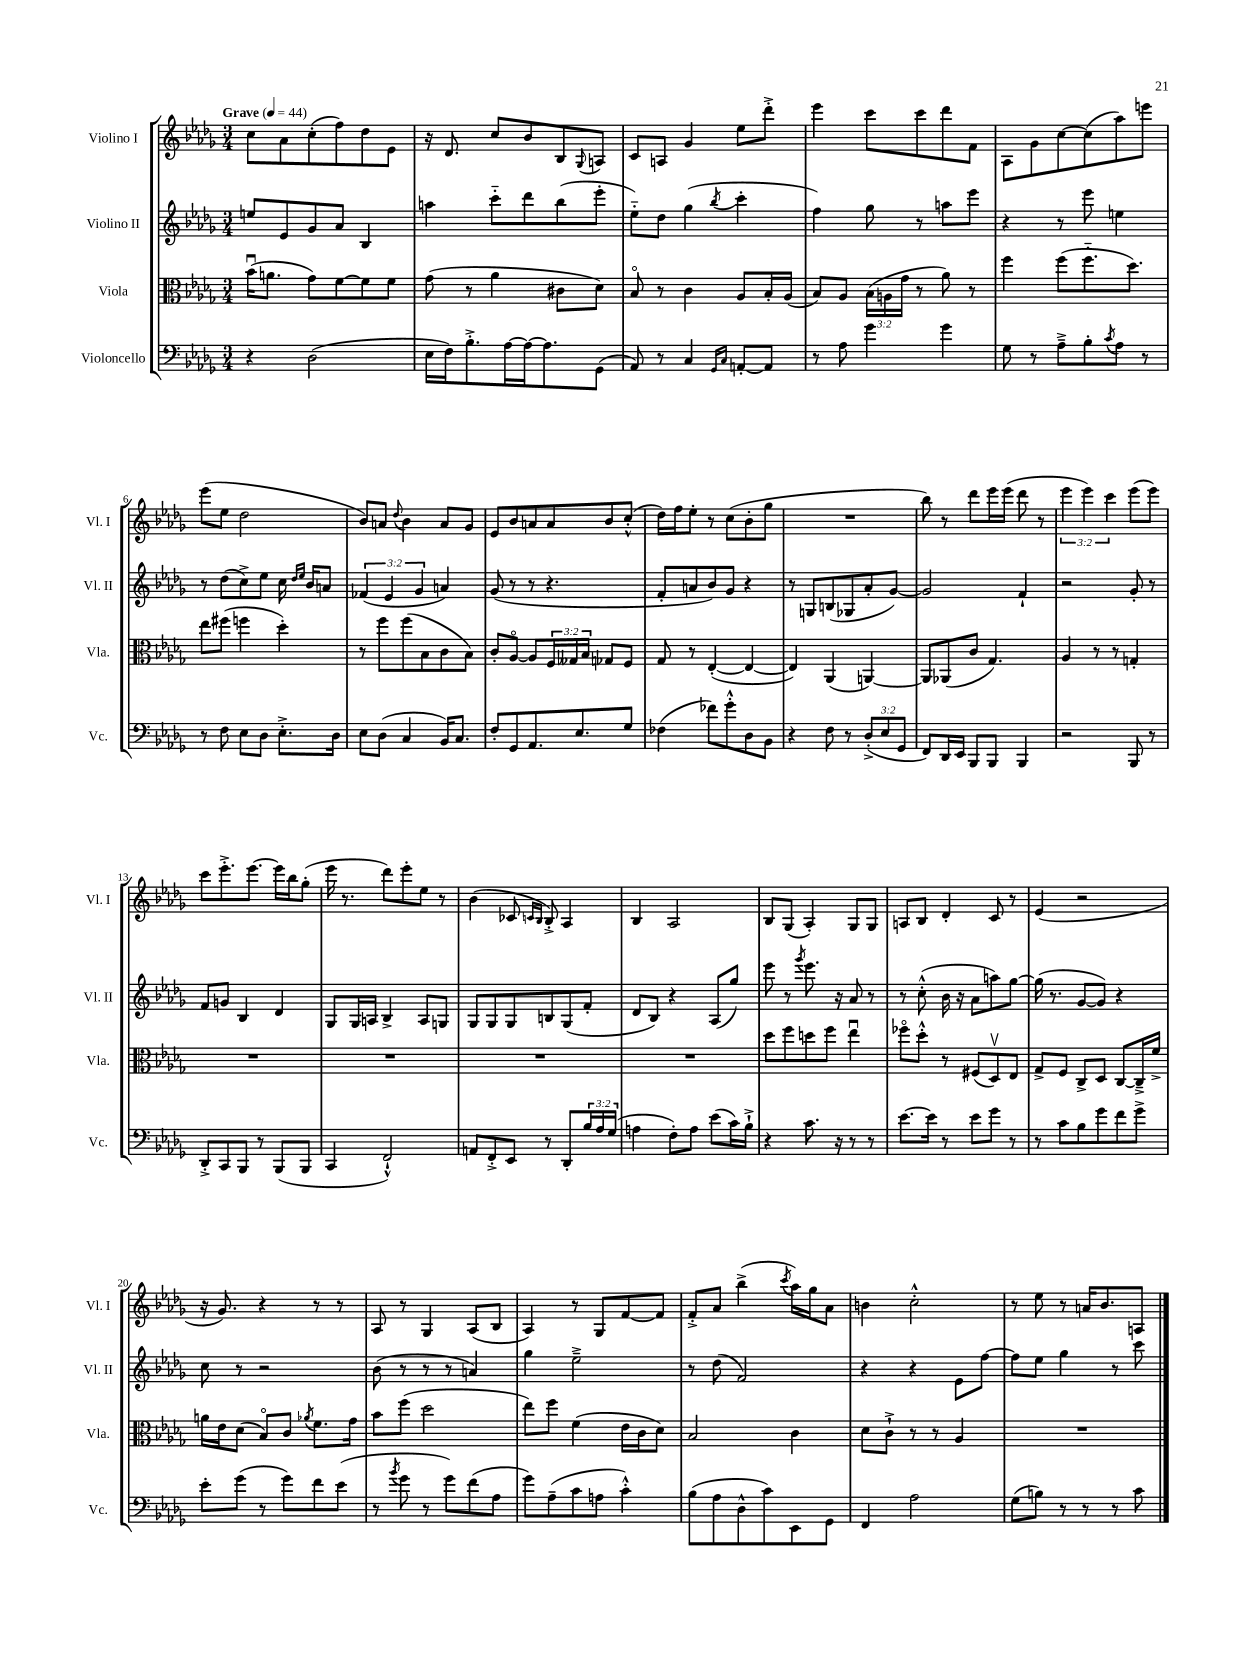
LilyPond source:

<<
\new StaffGroup <<
\new Staff = "s0" \with { instrumentName = "Violino I" shortInstrumentName = "Vl. I" } {
    \clef treble \key des \major \numericTimeSignature \time 3/4 \override Staff.TupletNumber.text = #tuplet-number::calc-fraction-text \tempo "Grave" 4 = 44
    c''8 aes'8 c''8-.( f''8) des''8 ees'8 |
    r16 des'8. c''8 bes'8 bes8 \appoggiatura { ges8 } a8 |
    c'8 a8 ges'4 ees''8 des'''8-.-> |
    ees'''4 c'''8 c'''8 des'''8 f'8 |
    aes8 ges'8 c''8~ c''8( aes''8) e'''8 |
    ees'''8( ees''8 des''2 |
    bes'8) a'8 \appoggiatura { des''8 } bes'4 a'8 ges'8 |
    ees'8 bes'8 a'8 a'8 bes'8 c''8-.-^( |
    des''16) f''16 ees''8-. r8 c''8( bes'8-. ges''8 |
    R2. |
    bes''8) r8 des'''8 ees'''16 ees'''16( des'''8 r8 |
    \tuplet 3/2 { ees'''4 ees'''4) c'''4 } ees'''8( ees'''8) |
    c'''8 ees'''8.-.-> ees'''8.~ ees'''16 bes''16 ges''8-.( |
    ees'''16 r8. des'''8) ees'''8-. ees''8 r8 |
    bes'4( ces'8 \grace { c'16 bes16 } bes8-.->) aes4 |
    bes4 aes2 |
    bes8 ges8( aes4-.) ges8 ges8 |
    a8 bes8 des'4-. c'8 r8 |
    ees'4( r2 |
    r16 ges'8.) r4 r8 r8 |
    aes8 r8 ges4 aes8( bes8 |
    aes4) r8 ges8 f'8~ f'8 |
    f'8-.-> aes'8 bes''4->( \acciaccatura { c'''8 } aes''16) ges''16 aes'8 |
    b'4 c''2-.-^ |
    r8 ees''8 r8 a'16 bes'8. a8 \bar "|." |
}
\new Staff = "s1" \with { instrumentName = "Violino II" shortInstrumentName = "Vl. II" } {
    \clef treble \key des \major \numericTimeSignature \time 3/4 \override Staff.TupletNumber.text = #tuplet-number::calc-fraction-text
    e''8 ees'8 ges'8 aes'8 bes4 |
    a''4 c'''8-_ des'''8 bes''8( ees'''8-. |
    ees''8-_) des''8 ges''4( \acciaccatura { bes''8 } c'''4-. |
    f''4) ges''8 r8 a''8 ees'''8 |
    r4 r8 ees'''8 e''4 |
    r8 des''8( c''8->) ees''8 c''16 \grace { des''16 ees''16 } bes'16 a'8 |
    \tuplet 3/2 { fes'4( ees'4 ges'4 } a'4) |
    ges'8( r8 r8 r4. |
    f'8-. a'8 bes'8) ges'8 r4 |
    r8 g8 b8( ges8 aes'8-. ges'8~) |
    ges'2 f'4-! |
    r2 ges'8-. r8 |
    f'8 g'8 bes4 des'4 |
    ges8 ges16 a16 bes4-> a8 g8 |
    ges8 ges8 ges8 b8 ges8( f'8-. |
    des'8 bes8) r4 aes8( ges''8) |
    ees'''8 r8 \acciaccatura { ges'''8 } ees'''8. r16 aes'8 r8 |
    r8 c''8-.-^( bes'16 r16 aes'8 a''8) ges''8~ |
    ges''16( r8. ges'8~ ges'8) r4 |
    c''8 r8 r2 |
    bes'8( r8 r8 r8 a'4) |
    ges''4 ees''2---> |
    r8 des''8( f'2) |
    r4 r4 ees'8 f''8~ |
    f''8 ees''8 ges''4 r8 c'''8 \bar "|." |
}
\new Staff = "s2" \with { instrumentName = "Viola" shortInstrumentName = "Vla." } {
    \clef alto \key des \major \numericTimeSignature \time 3/4 \override Staff.TupletNumber.text = #tuplet-number::calc-fraction-text
    bes'16\downbow( a'8. ges'8) f'8~ f'8 f'8 |
    ges'8( r8 aes'4 cis'8 des'8) |
    bes8\flageolet r8 c'4 aes8 bes16-. aes16( |
    bes8) aes8 \tuplet 3/2 { bes16( a16 ges'16 } r8 aes'8) r8 |
    f''4 f''8( f''8.-_ des''8.) |
    ees''8 fis''8( f''4 des''4-.) |
    r8 f''8 f''8( bes8 c'8 bes8) |
    c'8-. aes8~\flageolet aes8 \tuplet 3/2 { f16 geses16 bes16 } ges8 f8 |
    ges8 r8 ees4~-.( ees4~ |
    ees4) aes,4( a,4~) |
    a,8 aes,8( c'8 ges4.) |
    aes4 r8 r8 g4-. |
    R2. |
    R2. |
    R2. |
    R2. |
    des''8 f''8 d''8 f''8 ees''4\downbow |
    fes''8\flageolet des''8-.-^ r8 fis8( des8\upbow) ees8 |
    ges8-> f8 c8-> des8 c8~ c16---> f'16-> |
    a'16 ees'16 des'8( bes8\flageolet) c'8 \acciaccatura { aes'8 } f'8. ges'16 |
    bes'8 f''8( des''2 |
    ees''8) f''8 f'4( ees'16 c'16 des'8) |
    bes2 c'4 |
    des'8 c'8-!-> r8 r8 aes4 |
    R2. \bar "|." |
}
\new Staff = "s3" \with { instrumentName = "Violoncello" shortInstrumentName = "Vc." } {
    \clef bass \key des \major \numericTimeSignature \time 3/4 \override Staff.TupletNumber.text = #tuplet-number::calc-fraction-text
    r4 des2( |
    ees16 f16) bes8.-.-> aes16~ aes16~ aes8. ges,8( |
    aes,8) r8 c4 \grace { ges,16 c16 } a,8~-. a,8 |
    r8 aes8 ges'4 ges'4 |
    ges8 r8 aes8---> bes8-. \acciaccatura { c'8 } aes8 r8 |
    r8 f8 ees8 des8 ees8.-.-> des16 |
    ees8 des8( c4 bes,16) c8. |
    f8-. ges,8 aes,8. ees8. ges8 |
    fes4( fes'8) ges'8-.-^ des8 bes,8 |
    r4 f8 r8 \tuplet 3/2 { des8-.->( ees8 ges,8 } |
    f,8) des,16 ees,16 bes,,8 bes,,8 bes,,4 |
    r2 bes,,8 r8 |
    des,8-.-> c,8 bes,,8 r8 bes,,8( bes,,8 |
    c,4 f,2-!-^) |
    a,8 f,8-.-> ees,8 r8 des,8-. \tuplet 3/2 { bes16 aes16 ges16( } |
    a4 f8-.) a8 ees'8( c'16) bes16-!-> |
    r4 c'8. r16 r8 r8 |
    ees'8.~ ees'16 r8 ees'8 ges'8 r8 |
    r8 c'8 bes8 ges'8 f'8 ges'8-> |
    ees'8-. ges'8( r8 ges'8) f'8 ees'8( |
    r8 \acciaccatura { bes'8 } ges'8 r8 ges'8) f'8( aes8 |
    ges'8) aes8--( c'8 a8 c'4-.-^) |
    bes8( aes8 des8-^ c'8) ees,8 ges,8 |
    f,4 aes2 |
    ges8( b8) r8 r8 r8 c'8 \bar "|." |
}
>>
>>
